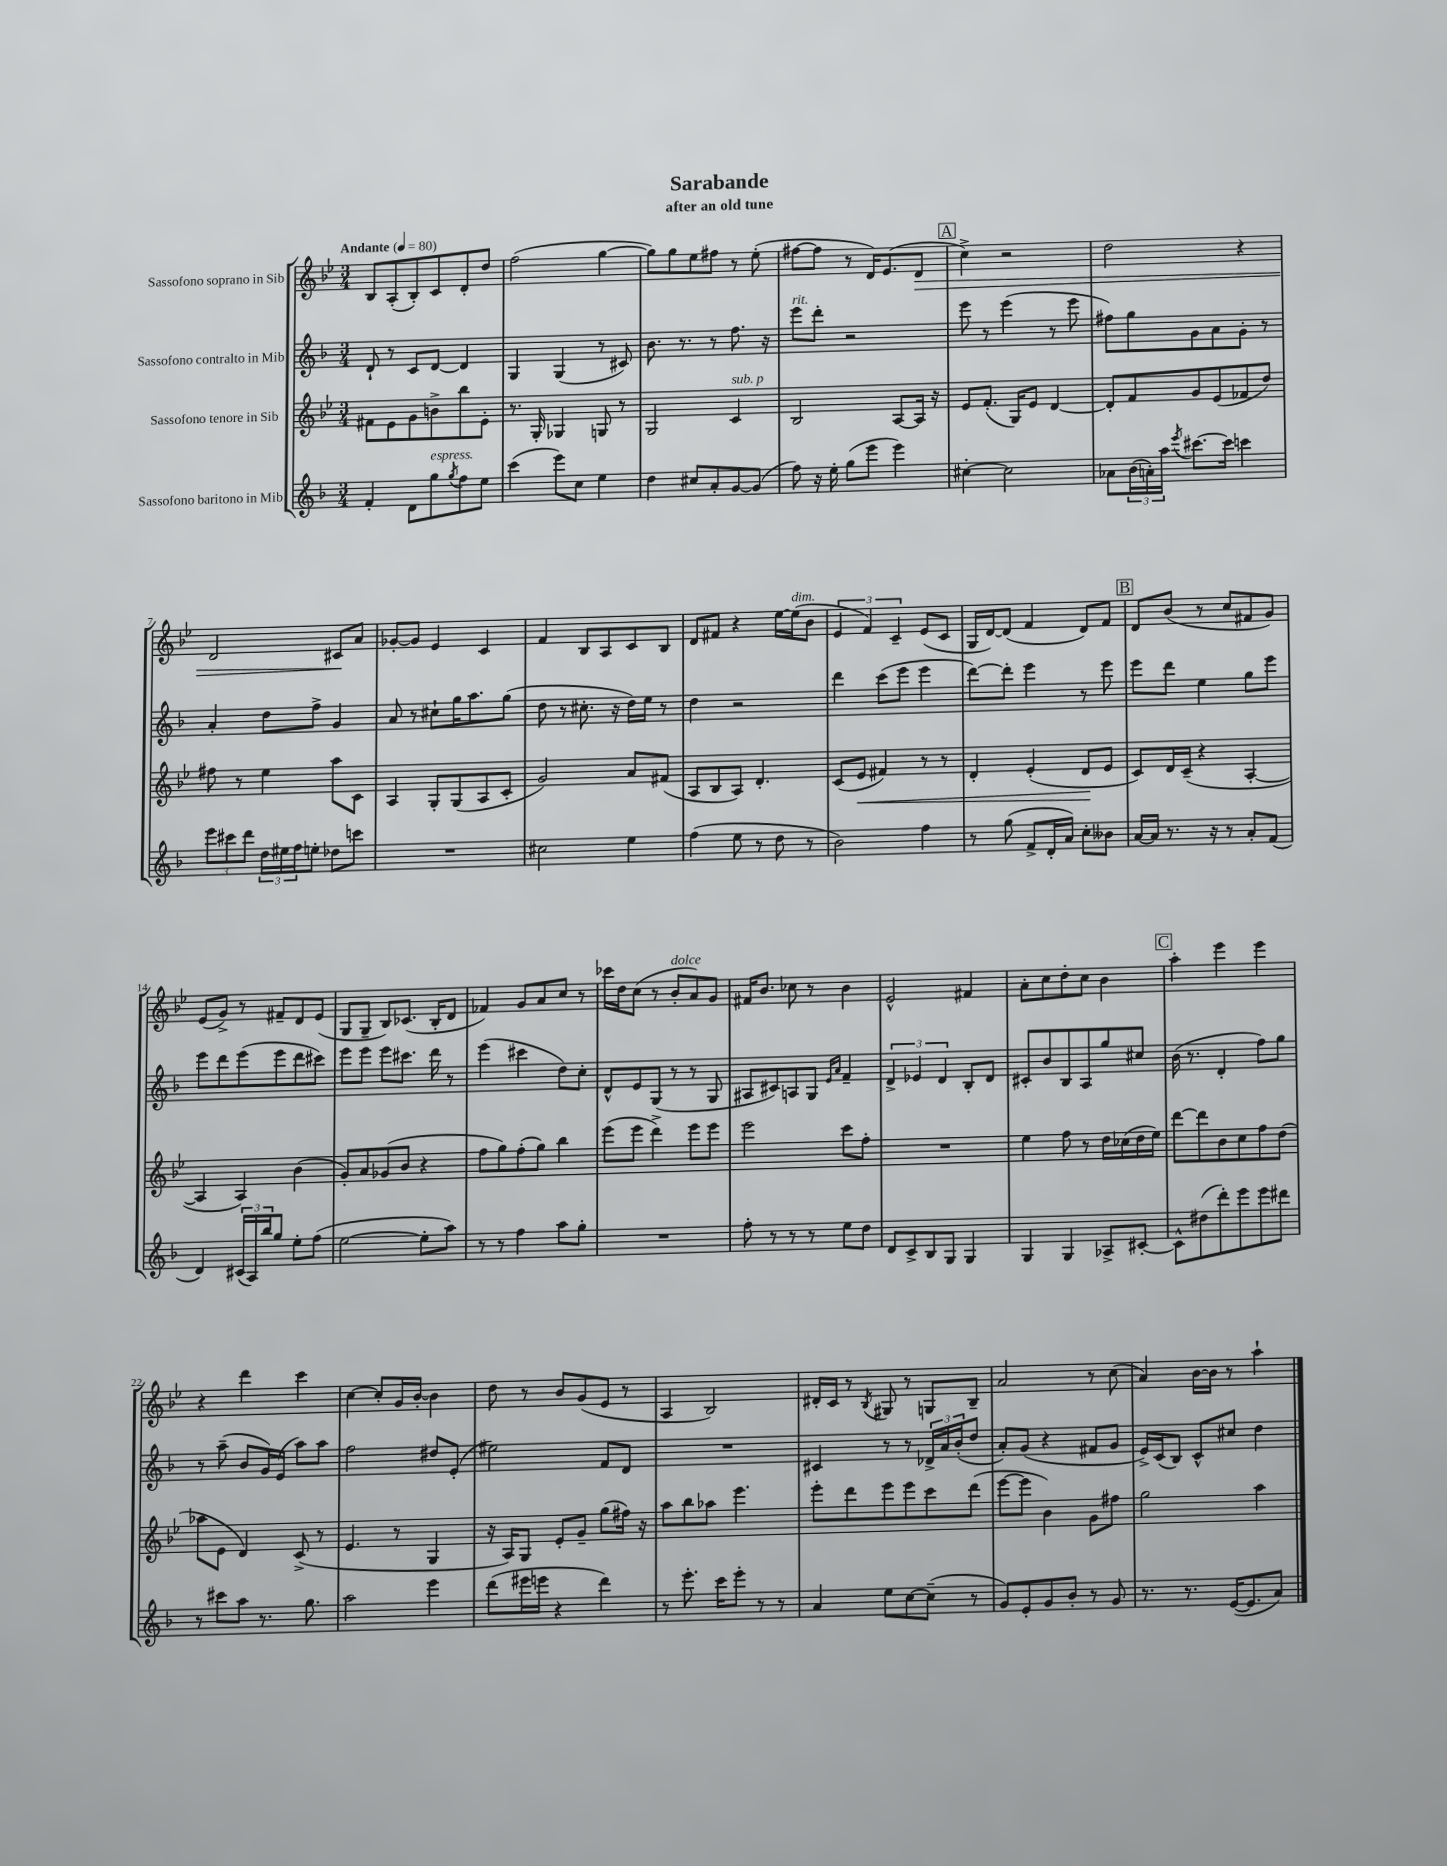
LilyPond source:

\header { title = "Sarabande" subtitle = "after an old tune" }
<<
\new StaffGroup <<
\new Staff = "s0" \with { instrumentName = "Sassofono soprano in Sib" } {
    \clef treble \key bes \major \numericTimeSignature \time 3/4 \tempo "Andante" 4 = 80
    bes8 a8-.( bes8-.) c'8 d'8-. d''8 |
    f''2( g''4~ |
    g''8) g''8 ees''8 fis''8 r8 ees''8-.( |
    fis''8~ fis''8 r8 d'16) ees'8.( d'8\> |
    \mark \markup { \box "A" } c''4->) r2 |
    d''2 r4 |
    d'2 cis'8\! a'8 |
    ges'8~-. ges'8 ees'4 c'4 |
    f'4 bes8 a8 c'8 bes8 |
    d'8 fis'8 r4 ees''16~ ees''16^\markup { \italic "dim." }( bes'8 |
    \tuplet 3/2 { ees'4 f'4) c'4-- } ees'8( c'8 |
    g16 d'16~) d'8( f'4 d'8) f'8 |
    \mark \markup { \box "B" } d'8 bes'8( r8 c''8 fis'8 g'8) |
    ees'8( g'8->) r8 fis'8-- d'8 ees'8( |
    g8 g8-- bes8) ces'8.( bes16-. d'8 |
    fes'4) g'8 a'8 c''8 r8 |
    ces'''16 d''16 c''8( r8 bes'8-.^\markup { \italic "dolce" } a'8) g'8 |
    fis'16 bes'8. ces''8 r8 bes'4 |
    ees'2-^ fis'4 |
    a'8-. c''8 d''8-. c''8 bes'4 |
    \mark \markup { \box "C" } a''4-. ees'''4 ees'''4 |
    r4 d'''4 c'''4 |
    c''4~ c''8-. g'16 bes'16~-. bes'4 |
    d''8 r8 bes'8 g'8( ees'8 r8 |
    a4 bes2) |
    dis'16-. c'16 r8 \acciaccatura { bes8 } gis8 r8 g8 bes8-- |
    a'2 r8 c''8( |
    a'4) bes'16~ bes'16 r8 a''4-! \bar "|." |
}
\new Staff = "s1" \with { instrumentName = "Sassofono contralto in Mib" } {
    \clef treble \key f \major \numericTimeSignature \time 3/4
    d'8-! r8 c'8 d'8~ d'4 |
    g4 g4( r8 cis'8) |
    bes'8. r8. r8 f''8. r16 |
    e'''8^\markup { \italic "rit." } d'''8-. r2 |
    \mark \markup { \box "A" } e'''8 r8 e'''4( r8 e'''8 |
    fis''8) g''8 g'8 a'8 g'8-. r8 |
    a'4-. d''8 f''8-> g'4 |
    a'8 r8 cis''8-! g''16 a''8. g''8( |
    d''8 r8 cis''8.-. r16 d''16) e''16 r8 |
    d''4 r2 |
    d'''4 c'''8( e'''8 e'''4 |
    d'''8~) d'''8-. e'''4 r8 e'''8 |
    \mark \markup { \box "B" } e'''8 d'''8 e''4 g''8 e'''8 |
    e'''8 d'''8 e'''8( e'''8 d'''8 cis'''8) |
    e'''8 e'''8 e'''8 cis'''8. d'''16 r8 |
    e'''4( cis'''4 d''8) c''8-. |
    d'8-^ e'8 g8( r8 r8 g8 |
    ais8 cis'8) a8 g8 \grace { e'16 a'16 } f'4-- |
    \tuplet 3/2 { d'4-> ees'4 d'4 } bes8-. d'8 |
    cis'8-. bes'8 bes8 a8 g''8 cis''8 |
    \mark \markup { \box "C" } bes'16( r8. d'4-. f''8) g''8 |
    r8 a''8--( bes'8 g'16) e'16( a''8) a''8 |
    f''2 dis''8 e'8-.( |
    eis''2) f'8 d'8 |
    R2. |
    cis'4 r8 r8 \tuplet 3/2 { des'16-> a'16 bes'16-.( } d''8 |
    a'8-.) g'8( r4 fis'8 g'8 |
    e'16->) c'16( bes8) c'8-^ cis''8 d''4 \bar "|." |
}
\new Staff = "s2" \with { instrumentName = "Sassofono tenore in Sib" } {
    \clef treble \key bes \major \numericTimeSignature \time 3/4
    fis'8 ees'8 g'8 b'8-> bes''8 ees'8-. |
    r8. g16-. ges4 g8 r8 |
    g2 c'4^\markup { \italic "sub. p" } |
    bes2 a8~ a16 r16 |
    \mark \markup { \box "A" } ees'8 f'8.-.( g16) ees'8 d'4~ |
    d'8-. f'8 g'8 ees'8( fes'8 d''8) |
    fis''8 r8 ees''4 a''8 c'8 |
    a4 g8-. g8( a8 c'8-. |
    g'2) a'8 fis'8( |
    a8 bes8 a8) d'4.-. |
    c'8( ees'8\< fis'4) r8 r8 |
    d'4-. ees'4-.( d'8\! ees'8 |
    \mark \markup { \box "B" } c'8) d'16 c'16--( r4 a4~-. |
    a4 a4) bes'4( |
    g'8-.) a'8 ges'8( bes'8 r4 |
    f''8 g''8) f''8-.( g''8) bes''4 |
    ees'''8( ees'''8 d'''4->) ees'''8 ees'''8 |
    ees'''2 c'''8 f''8-. |
    R2. |
    ees''4 f''8 r8 d''16 ces''16( d''16 ees''16) |
    \mark \markup { \box "C" } d'''8~ d'''8 bes'8 c''8 f''8 d''8( |
    aes''8 ees'8 d'4) c'8->( r8 |
    ees'4. r8 g4 |
    r16 a16) g8 ees'8-. g'8-- g''8( fis''16) r16 |
    a''8 bes''8 aes''8 ees'''4. |
    ees'''8-. d'''8 ees'''8 ees'''8 c'''8 d'''8( |
    ees'''8~ ees'''8 bes'4) g'8 fis''8 |
    g''2 a''4 \bar "|." |
}
\new Staff = "s3" \with { instrumentName = "Sassofono baritono in Mib" } {
    \clef treble \key f \major \numericTimeSignature \time 3/4
    f'4-. d'8 g''8^\markup { \italic "espress." } \acciaccatura { g''8 } f''8 e''8 |
    c'''4( e'''8) c''8 e''4 |
    d''4 cis''8 a'8-. g'8~ g'8( |
    f''8) r16 e''16-. g''8( e'''8 e'''4) |
    \mark \markup { \box "A" } cis''4~-. cis''2 |
    aes'8 \tuplet 3/2 { bes'16( a'16-.) a''16 } \acciaccatura { e'''8 } cis'''8.~ cis'''16 c'''4 |
    \tuplet 3/2 { e'''8 cis'''8 d'''8 } \tuplet 3/2 { d''16 eis''16 f''16 } e''8-. des''8 c'''8 |
    R2. |
    cis''2 e''4 |
    f''4( e''8 r8 d''8 r8 |
    bes'2) f''4 |
    r8 g''8( f'8-> d'16-. a'16) c''8-. beses'8 |
    \mark \markup { \box "B" } a'16~ a'16 r8. r16 r8 a'8-. f'8( |
    d'4) \tuplet 3/2 { cis'16( a16) bes''16 } g''8 e''8-. f''8( |
    e''2~ e''8-. a''8) |
    r8 r8 f''4 a''8 g''8-. |
    R2. |
    f''8-. r8 r8 r8 e''8 d''8 |
    d'8 c'8-> bes8 g8 g4 |
    g4 g4 aes8-> cis'8~-. |
    \mark \markup { \box "C" } cis'8-^ dis''8( d'''8-.) e'''8 e'''8 dis'''8 |
    r8 cis'''8 a''8 r8. g''8. |
    a''2 e'''4 |
    d'''8( eis'''16 e'''16 r4 d'''4) |
    r8 e'''8.-. c'''16 e'''8-. r8 r8 |
    a'4 e''8 c''8~ c''8--( r8 |
    g'8) e'8-. g'8 bes'8-. r8 g'8 |
    r8. r8. e'16~( e'8. a'8) \bar "|." |
}
>>
>>
